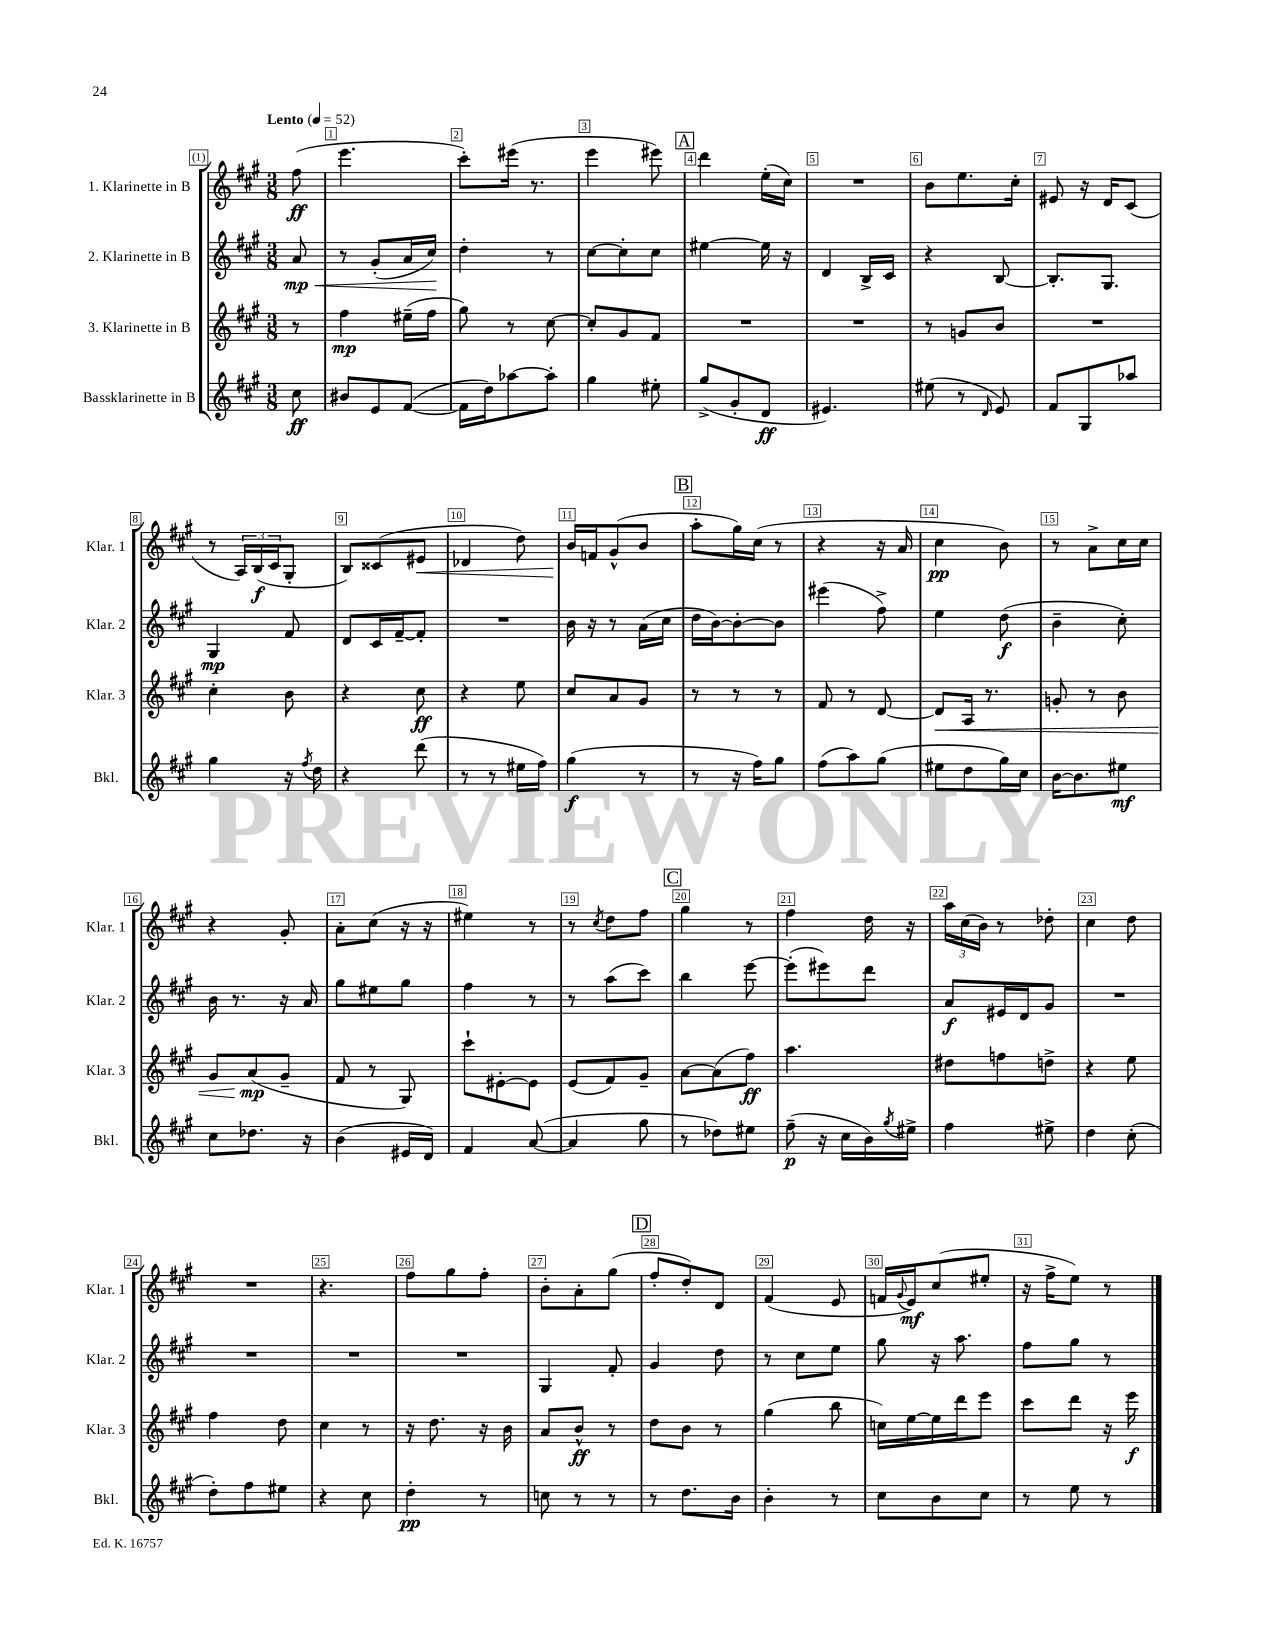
<<
\new StaffGroup <<
\new Staff = "s0" \with { instrumentName = "1. Klarinette in B" shortInstrumentName = "Klar. 1" } {
    \clef treble \key a \major \numericTimeSignature \time 3/8 \partial 8 \tempo "Lento" 4 = 52
    fis''8\ff( |
    e'''4. |
    cis'''8-.) eis'''16( r8. |
    e'''4 eis'''8) |
    \mark \markup { \box "A" } d'''4 e''16-.( cis''16) |
    R4. |
    b'8 e''8. cis''16-. |
    eis'8 r16 d'16 cis'8( |
    r8 \tuplet 3/2 { a16) b16\f( cis'16 } gis8-. |
    b8) cisis'8( eis'8\< |
    des'4 d''8) |
    b'16\! f'16 gis'8-^( b'8 |
    \mark \markup { \box "B" } a''8-. gis''16) cis''16( r8 |
    r4 r16 a'16 |
    cis''4\pp b'8) |
    r8 a'8-> cis''16 cis''16 |
    r4 gis'8-. |
    a'8-. cis''8( r16 r16 |
    eis''4) r8 |
    r8 \acciaccatura { cis''8 } d''8 fis''8 |
    \mark \markup { \box "C" } gis''4 r8 |
    fis''4 d''16 r16 |
    \tuplet 3/2 { a''16 cis''16( b'16) } r8 des''8-. |
    cis''4 d''8 |
    R4. |
    r4. |
    fis''8 gis''8 fis''8-. |
    b'8-. a'8-. gis''8( |
    \mark \markup { \box "D" } fis''8-. d''8-.) d'8 |
    fis'4( e'8 |
    f'16 \appoggiatura { gis'8 } e'16\mf) cis''8( eis''8-. |
    r16 fis''16-> e''8) r8 \bar "|." |
}
\new Staff = "s1" \with { instrumentName = "2. Klarinette in B" shortInstrumentName = "Klar. 2" } {
    \clef treble \key a \major \numericTimeSignature \time 3/8 \partial 8
    a'8\mp\< |
    r8 gis'8-.( a'16 cis''16\!) |
    d''4-. r8 |
    cis''8~ cis''8-. cis''8 |
    \mark \markup { \box "A" } eis''4~ eis''16 r16 |
    d'4 b16-> cis'16 |
    r4 b8~ |
    b8.-. gis8. |
    gis4\mp fis'8 |
    d'8 cis'16 fis'16~-- fis'8-. |
    R4. |
    b'16 r16 r8 a'16( cis''16 |
    \mark \markup { \box "B" } d''16 b'16~) b'8~-. b'8 |
    eis'''4( fis''8->) |
    e''4 d''8\f( |
    b'4-- cis''8-.) |
    b'16 r8. r16 a'16 |
    gis''8 eis''8 gis''8 |
    fis''4 r8 |
    r8 a''8( cis'''8) |
    \mark \markup { \box "C" } b''4 e'''8~ |
    e'''8-.( eis'''8) d'''8 |
    a'8\f eis'16 d'16 gis'8 |
    R4. |
    R4. |
    R4. |
    R4. |
    gis4 fis'8-. |
    \mark \markup { \box "D" } gis'4 d''8 |
    r8 cis''8 e''8 |
    gis''8 r16 a''8. |
    fis''8 gis''8 r8 \bar "|." |
}
\new Staff = "s2" \with { instrumentName = "3. Klarinette in B" shortInstrumentName = "Klar. 3" } {
    \clef treble \key a \major \numericTimeSignature \time 3/8 \partial 8
    r8 |
    fis''4\mp eis''16--( fis''16 |
    gis''8) r8 cis''8~ |
    cis''8-. gis'8 fis'8 |
    \mark \markup { \box "A" } R4. |
    R4. |
    r8 g'8 b'8 |
    R4. |
    cis''4-. b'8 |
    r4 cis''8\ff |
    r4 e''8 |
    cis''8 a'8 gis'8 |
    \mark \markup { \box "B" } r8 r8 r8 |
    fis'8 r8 d'8~ |
    d'8\< a16 r8. |
    g'8-. r8 b'8 |
    gis'8 a'8\mp\!( gis'8-- |
    fis'8 r8 gis8) |
    cis'''8-! eis'8~-. eis'8 |
    e'8( fis'8) gis'8-- |
    \mark \markup { \box "C" } a'8~ a'8( fis''8\ff) |
    a''4. |
    dis''8 f''8 d''8-> |
    r4 e''8 |
    fis''4 d''8 |
    cis''4 r8 |
    r16 d''8. r16 b'16 |
    a'8 b'8-^\ff r8 |
    \mark \markup { \box "D" } d''8 b'8 r8 |
    gis''4( b''8 |
    c''16) e''16~ e''16 d'''16 e'''8 |
    cis'''8 d'''8 r16 e'''16\f \bar "|." |
}
\new Staff = "s3" \with { instrumentName = "Bassklarinette in B" shortInstrumentName = "Bkl." } {
    \clef treble \key a \major \numericTimeSignature \time 3/8 \partial 8
    cis''8\ff |
    bis'8 e'8 fis'8~( |
    fis'16 d''16) aes''8~ aes''8-. |
    gis''4 eis''8-. |
    \mark \markup { \box "A" } gis''8->( gis'8-. d'8\ff |
    eis'4.) |
    eis''8( r8 \grace { d'16 } e'8) |
    fis'8 gis8 aes''8 |
    gis''4 r16 \acciaccatura { fis''8 } d''16 |
    r4 d'''8( |
    r8 r8 eis''16 fis''16) |
    gis''4\f( r8 |
    \mark \markup { \box "B" } r8 r16 fis''16) gis''8 |
    fis''8( a''8) gis''8( |
    eis''8 d''8 gis''16) cis''16 |
    b'16~ b'8. eis''8\mf |
    cis''8 des''8. r16 |
    b'4( eis'16 d'16) |
    fis'4 a'8~( |
    a'4 gis''8 |
    \mark \markup { \box "C" } r8 des''8) eis''8 |
    fis''8--\p( r16 cis''16 b'16) \acciaccatura { gis''8 } eis''16-> |
    fis''4 eis''8-> |
    d''4 cis''8-.( |
    d''8-.) fis''8 eis''8 |
    r4 cis''8 |
    d''4-.\pp r8 |
    c''8 r8 r8 |
    \mark \markup { \box "D" } r8 d''8. b'16 |
    b'4-. r8 |
    cis''8 b'8 cis''8 |
    r8 e''8 r8 \bar "|." |
}
>>
>>
\layout { \context { \Score \override BarNumber.break-visibility = ##(#f #t #t) barNumberVisibility = #all-bar-numbers-visible \override BarNumber.stencil = #(make-stencil-boxer 0.1 0.3 ly:text-interface::print) } }
